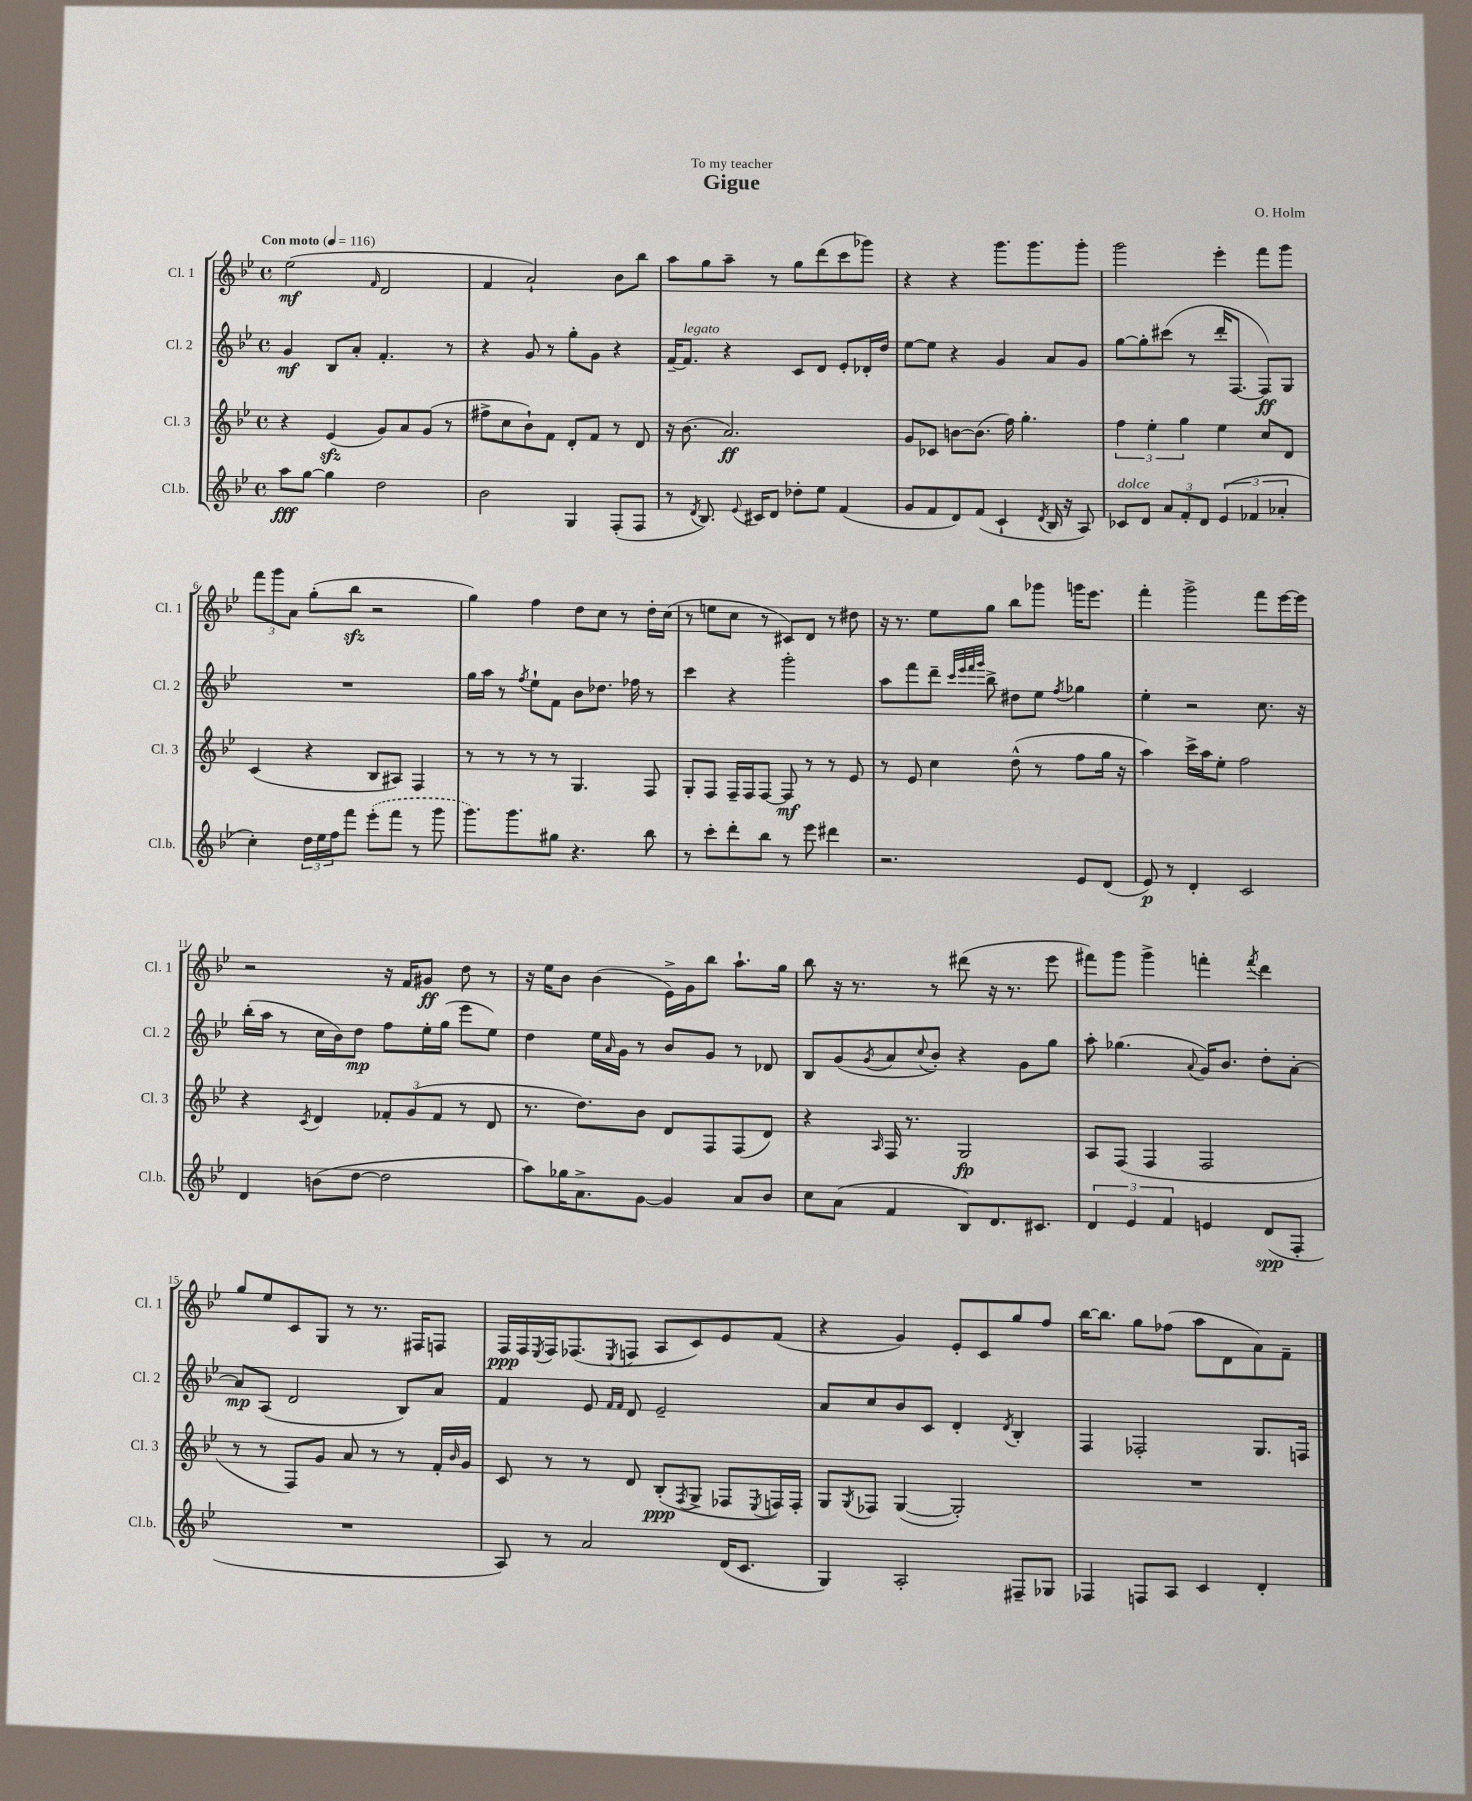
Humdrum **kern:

**kern	**kern	**kern	**kern
*staff4	*staff3	*staff2	*staff1
*clefG2	*clefG2	*clefG2	*clefG2
*k[b-e-]	*k[b-e-]	*k[b-e-]	*k[b-e-]
*M4/4	*M4/4	*M4/4	*M4/4
*met(c)	*met(c)	*met(c)	*met(c)
*MM116	*MM116	*MM116	*MM116
8aa\L	4r	4g/	(2ee-\
[8gg\J	.	.	.
4gg\]	(4e-/	8B-/L	.
.	.	8a'/J	.
.	.	.	16qqf/
2dd\	8g/L)	4.f'/	2d/
.	8a/	.	.
.	(8g/J	.	.
.	8r	8r	.
=	=	=	=
2b-\	8ff#^\L	4r	4f/
.	8cc\	.	.
.	8b-`\)	8g/	2a`/)
.	8f\J	8r	.
4G/	8d'/L	8gg'\L	.
.	8f/J	8g\J	.
(8F'/L	8r	4r	8b-\L
8F/J	8d/	.	8bb-\J
=	=	=	=
8r	16r	[16f~/LK	8aa\L
.	(8.b-\	8.f/]J	.
8qd/	.	.	.
8.B-/)	.	.	8gg\
.	2.a/)	4r	8aa~\J
8qqe-/	.	.	.
16c#/LK	.	.	.
8d/J	.	.	8r
8dd-'\L	.	8c/L	8gg\L
8ee-\J	.	8d/J	(8ddd\
(4f/	.	8e-'/L	8ccc\
.	.	16d-'/L	8ggg-\J)
.	.	16dd/JJ	.
=	=	=	=
8g/L	8g/L	[8ee-\L	4r
8f/	8c-/J	8ee-\]J	.
8d/)	[8b\L	4r	4r
(8f/J	(8.b\]J	.	.
4c`/	.	4g/	8.ggg\L
.	16ff\)	.	.
.	4.gg'\	.	.
.	.	.	8.ggg\
8qd/	.	.	.
16B-/	.	8a/L	.
16r	.	.	.
8A/)	.	8g/J	8ggg'\J
=	=	=	=
8c-/L	6ff\	[8gg\L	2ggg\
8d/J	.	8gg'\]	.
.	6ee-'\	.	.
12a/L	.	(8ccc#\J	.
12f'/	6gg\	.	.
.	.	8r	.
12d/J	.	.	.
(6e-/	4ee-\	16ddd'/LK	4eee-'\
.	.	[8.F/J	.
6f-/	.	.	.
.	8cc/L	8F/]L)	8fff\L
6a-'/	.	.	.
.	8d/J	8G/J	8ggg\J
=	=	=	=
4cc'\)	(4c/	1r	12fff\L
.	.	.	12ggg\
.	.	.	12a\J
24dd\LL	4r	.	(8gg'\L
24ee-\	.	.	.
24ff\J	.	.	.
8fff\J	.	.	8bb-\J
(8eee-'\L	8B-/L	.	2r
8fff\J	8A#/J)	.	.
8r	4F/	.	.
8ggg\	.	.	.
=	=	=	=
8.ggg\L)	8r	16gg\LL	4gg\)
.	.	16aa\JJ	.
.	8r	8r	.
8.ggg\	.	.	.
.	.	8qff/	.
.	8r	8ee-`\L	4ff\
8gg#\J	8r	8f\J	.
4.r	4.G/	8b-\L	8dd\L
.	.	8.dd-\J	8cc\J
.	.	.	8r
.	.	16ff-\	.
8bb-\	8F/	8r	16dd'\LL
.	.	.	(16cc\JJ
=	=	=	=
8r	8G'/L	4ccc\	8r
8ccc'\L	8F/J	.	8ee\L
8ddd'\	16F~/LL	4r	8cc\J
.	16F/J	.	.
8bb-\J	[8F/J	.	8r
8r	8F/]	2ggg'\	8c#/L)
8eee-\	8r	.	8d/J
4ddd#\	8r	.	8r
.	8e-/	.	8dd#\
=	=	=	=
2.r	8r	8aa\L	16r
.	.	.	8.r
.	8e-/	8fff\	.
.	4cc\	8ddd~\J	8ee-\L
.	.	32qqccc/LLL	.
.	.	32qqeee-/	.
.	.	32qqfff/	.
.	.	32qqggg/JJJ	.
.	.	8bb-^\	8gg\J
.	(8dd^^\	8dd#\L	8bb-\L
.	8r	8ee-\J	8ggg-\J
.	.	8qff/	.
8e-/L	8ff\L	4gg-\	16ggg\LK
.	.	.	8.eee-\J
(8d/J	16gg\Jk	.	.
.	16r	.	.
=	=	=	=
8e-/)	4aa\)	4ee-'\	4fff'\
8r	.	.	.
4d'/	16ccc^\LL	2r	2ggg^\
.	16aa\J	.	.
.	8ee-'\J	.	.
2c/	2ff\	.	.
.	.	8.cc\	8fff\L
.	.	.	[16eee-\L
.	.	16r	16eee-\]JJ
=	=	=	=
4d/	4r	(16bb-'\LL	2r
.	.	16aa\JJ	.
.	.	8r	.
.	8qc/	.	.
(8b\L	4d/	16cc\LL	.
.	.	16b-\J)	.
[8dd\J	.	8dd\J	.
2dd\]	12f-'/L	8ff\L	16r
.	.	.	16f/LK
.	(12g/	.	.
.	.	16ee-'\L	8g#/J
.	12f-/J	.	.
.	.	(16gg\JJ	.
.	8r	8eee-\L	8dd\
.	8d/	8ee-\J)	8r
=	=	=	=
8aa\L)	8.r	4dd\	16r
.	.	.	16ee-\LK
16gg-\K	.	.	8b-\J
8.a^\	8.dd\L)	.	.
.	.	16ee-\LL	(4b-\
.	.	16qqa/	.
.	.	16g\JJ	.
[8g\J	8b-\J	8r	.
4g/]	8d/L	8b-/L	16e-^\LL)
.	.	.	16g\J
.	8F/	8g/J	8bb-\J
8a/L	(8F/	8r	8.aa`\L
8b-/J	8d/J)	8d-/	.
.	.	.	16gg\Jk
=	=	=	=
8cc\L	4r	8B-/L	8bb-\
(8a\J	.	(8g/	16r
.	.	.	8.r
.	16qqA/	8qg/	.
4f/	16F/	8a/	.
.	8.r	.	.
.	.	8qqcc/	.
.	.	8b-'/J)	8r
8B-/L)	2G/	4r	(8ddd#\
8.d/	.	.	16r
.	.	.	8.r
.	.	8g\L	.
8.c#/J	.	.	.
.	.	8gg\J	8eee-\
=	=	=	=
6d/	8A/L	8aa'\	8fff#\L)
.	(8F/J	(4.gg-\	8ggg\J
6e-/	.	.	.
.	4F/	.	4ggg^\
6f/	.	.	.
.	.	8qqa/	.
4e/	2F/	16g/LK)	4fff'\
.	.	8.b-/J	.
.	.	.	8qfff/
(8d/L	.	8dd'\L	4ddd\
8F'/J	.	[8a'\J	.
=	=	=	=
1r	8r	8a/]L	8gg/L
.	8r	(8A/J	8ee-/
.	8F/L)	2d/	8c/
.	8g/J	.	8G/J
.	8a/	.	8r
.	8r	.	8.r
.	8r	8B-/L)	.
.	.	.	16F#/LK
.	16f'/LL	8a/J	8F/J
.	16qqb-/	.	.
.	16g/JJ	.	.
=	=	=	=
8A/)	8c/	4f/	16F/LL
.	.	.	16F/
.	.	.	8qE-/
8r	8r	.	16F/J
.	.	.	(8.F-/
2a/	8r	8e-/	.
.	.	16qqf/LL	.
.	.	16qqf/JJ	8qE-/
.	8d/	8d/	8F/J
.	(8B-'/L	2e-~/	8A/L
.	8qF/	.	.
.	8G^/J	.	8c/)
(16d/LK	8F-/L	.	8e-/
8.c/J	.	.	.
.	8qE-/	.	.
.	16F/L)	.	(8f/J
.	16F'/JJ	.	.
=	=	=	=
4G/)	8G/L	8a/L	4r
.	8qG/	.	.
.	8F-/J	8cc/	.
2A'/	([4G/	8b-/	4g/)
.	.	8c/J	.
.	2G'/])	4d'/	8e-'/L
.	.	.	8c/
.	.	8qd/	.
8F#~/L	.	4B-'/	8gg/
8G-/J	.	.	8ff/J
=	=	=	=
4F-/	1r	4F/	[16bb-\LK
.	.	.	8.bb-\]J
8F/L	.	2F-'/	8gg\L
8A/J	.	.	(8ff-\J
4c/	.	.	8aa\L
.	.	.	8d\
4d'/	.	8.G/L	8a\)
.	.	.	8f~\J
.	.	16F/Jk	.
==	==	==	==
*-	*-	*-	*-
